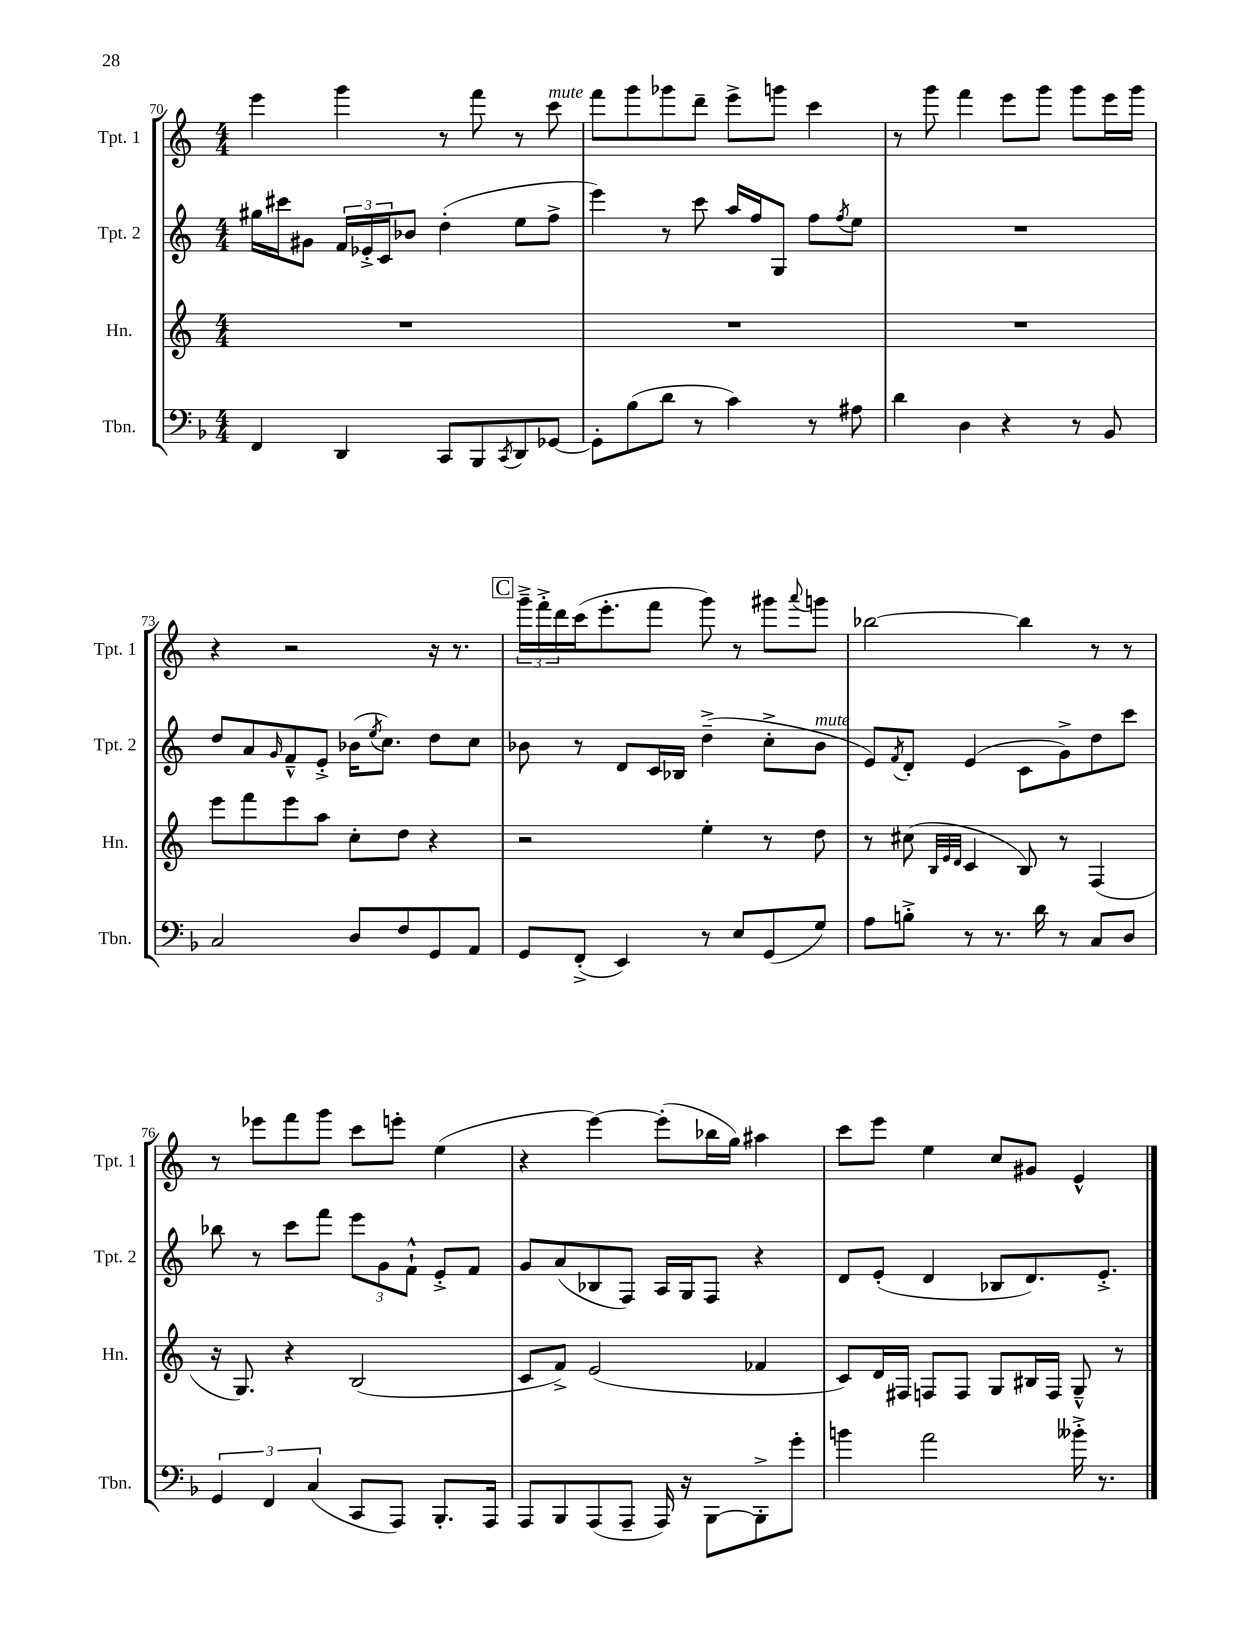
<<
\new StaffGroup <<
\new Staff = "s0" \with { instrumentName = "Tpt. 1" shortInstrumentName = "Tpt. 1" } {
    \clef treble \key c \major \numericTimeSignature \time 4/4
    e'''4 g'''4 r8 f'''8 r8 c'''8^\markup { \italic "mute" } |
    f'''8 g'''8 ges'''8 d'''8-- e'''8-> g'''8 c'''4 |
    r8 g'''8 f'''4 e'''8 g'''8 g'''8 e'''16 g'''16 |
    r4 r2 r16 r8. |
    \mark \markup { \box "C" } \tuplet 3/2 { g'''16---> f'''16-.-> d'''16 } c'''16( e'''8.-. f'''8 g'''8) r8 gis'''8 \appoggiatura { a'''8 } g'''8 |
    bes''2~ bes''4 r8 r8 |
    r8 ees'''8 f'''8 g'''8 c'''8 e'''8-. e''4( |
    r4 e'''4~) e'''8-.( bes''16 g''16) ais''4 |
    c'''8 e'''8 e''4 c''8 gis'8 e'4-^ \bar "|." |
}
\new Staff = "s1" \with { instrumentName = "Tpt. 2" shortInstrumentName = "Tpt. 2" } {
    \clef treble \key c \major \numericTimeSignature \time 4/4
    gis''16 cis'''16 gis'8 \tuplet 3/2 { f'16 ees'16-.-> c'16 } bes'8 d''4-.( e''8 f''8-> |
    e'''4) r8 c'''8 a''16 f''16 g8 f''8 \acciaccatura { f''8 } e''8 |
    R1 |
    d''8 a'8 \grace { g'16 } f'8---^ e'8-.-> bes'16( \acciaccatura { e''8 } c''8.) d''8 c''8 |
    \mark \markup { \box "C" } bes'8 r8 d'8 c'16 bes16 d''4--->( c''8-.-> bes'8^\markup { \italic "mute" } |
    e'8) \acciaccatura { f'8 } d'8-. e'4( c'8 g'8->) d''8 c'''8 |
    bes''8 r8 c'''8 f'''8 \tuplet 3/2 { e'''8 g'8 f'8-!-^ } e'8-.-> f'8 |
    g'8 a'8( bes8 f8) a16 g16 f8 r4 |
    d'8 e'8-.( d'4 bes8 d'8.) e'8.-.-> \bar "|." |
}
\new Staff = "s2" \with { instrumentName = "Hn." shortInstrumentName = "Hn." } {
    \clef treble \key c \major \numericTimeSignature \time 4/4
    R1 |
    R1 |
    R1 |
    e'''8 f'''8 e'''8 a''8 c''8-. d''8 r4 |
    \mark \markup { \box "C" } r2 e''4-. r8 d''8 |
    r8 cis''8( \grace { b32 e'32 d'32 } c'4 b8) r8 f4( |
    r16 g8.) r4 b2( |
    c'8 f'8->) e'2( fes'4 |
    c'8) d'16 fis16 f8 f8 g8 bis16 f16 g8---^ r8 \bar "|." |
}
\new Staff = "s3" \with { instrumentName = "Tbn." shortInstrumentName = "Tbn." } {
    \clef bass \key f \major \numericTimeSignature \time 4/4
    f,4 d,4 c,8 bes,,8 \acciaccatura { c,8 } d,8 ges,8~ |
    ges,8-. bes8( d'8 r8 c'4) r8 ais8 |
    d'4 d4 r4 r8 bes,8 |
    c2 d8 f8 g,8 a,8 |
    \mark \markup { \box "C" } g,8 f,8-.->( e,4) r8 e8 g,8( g8) |
    a8 b8-.-> r8 r8. d'16 r8 c8 d8 |
    \tuplet 3/2 { g,4 f,4 c4( } c,8 a,,8) bes,,8.-. a,,16 |
    a,,8 bes,,8 a,,8( a,,8-- a,,16) r16 bes,,8~ bes,,8-.-> g'8-. |
    b'4 a'2 beses'16-.-> r8. \bar "|." |
}
>>
>>
\layout { \context { \Score currentBarNumber = #70 } }
